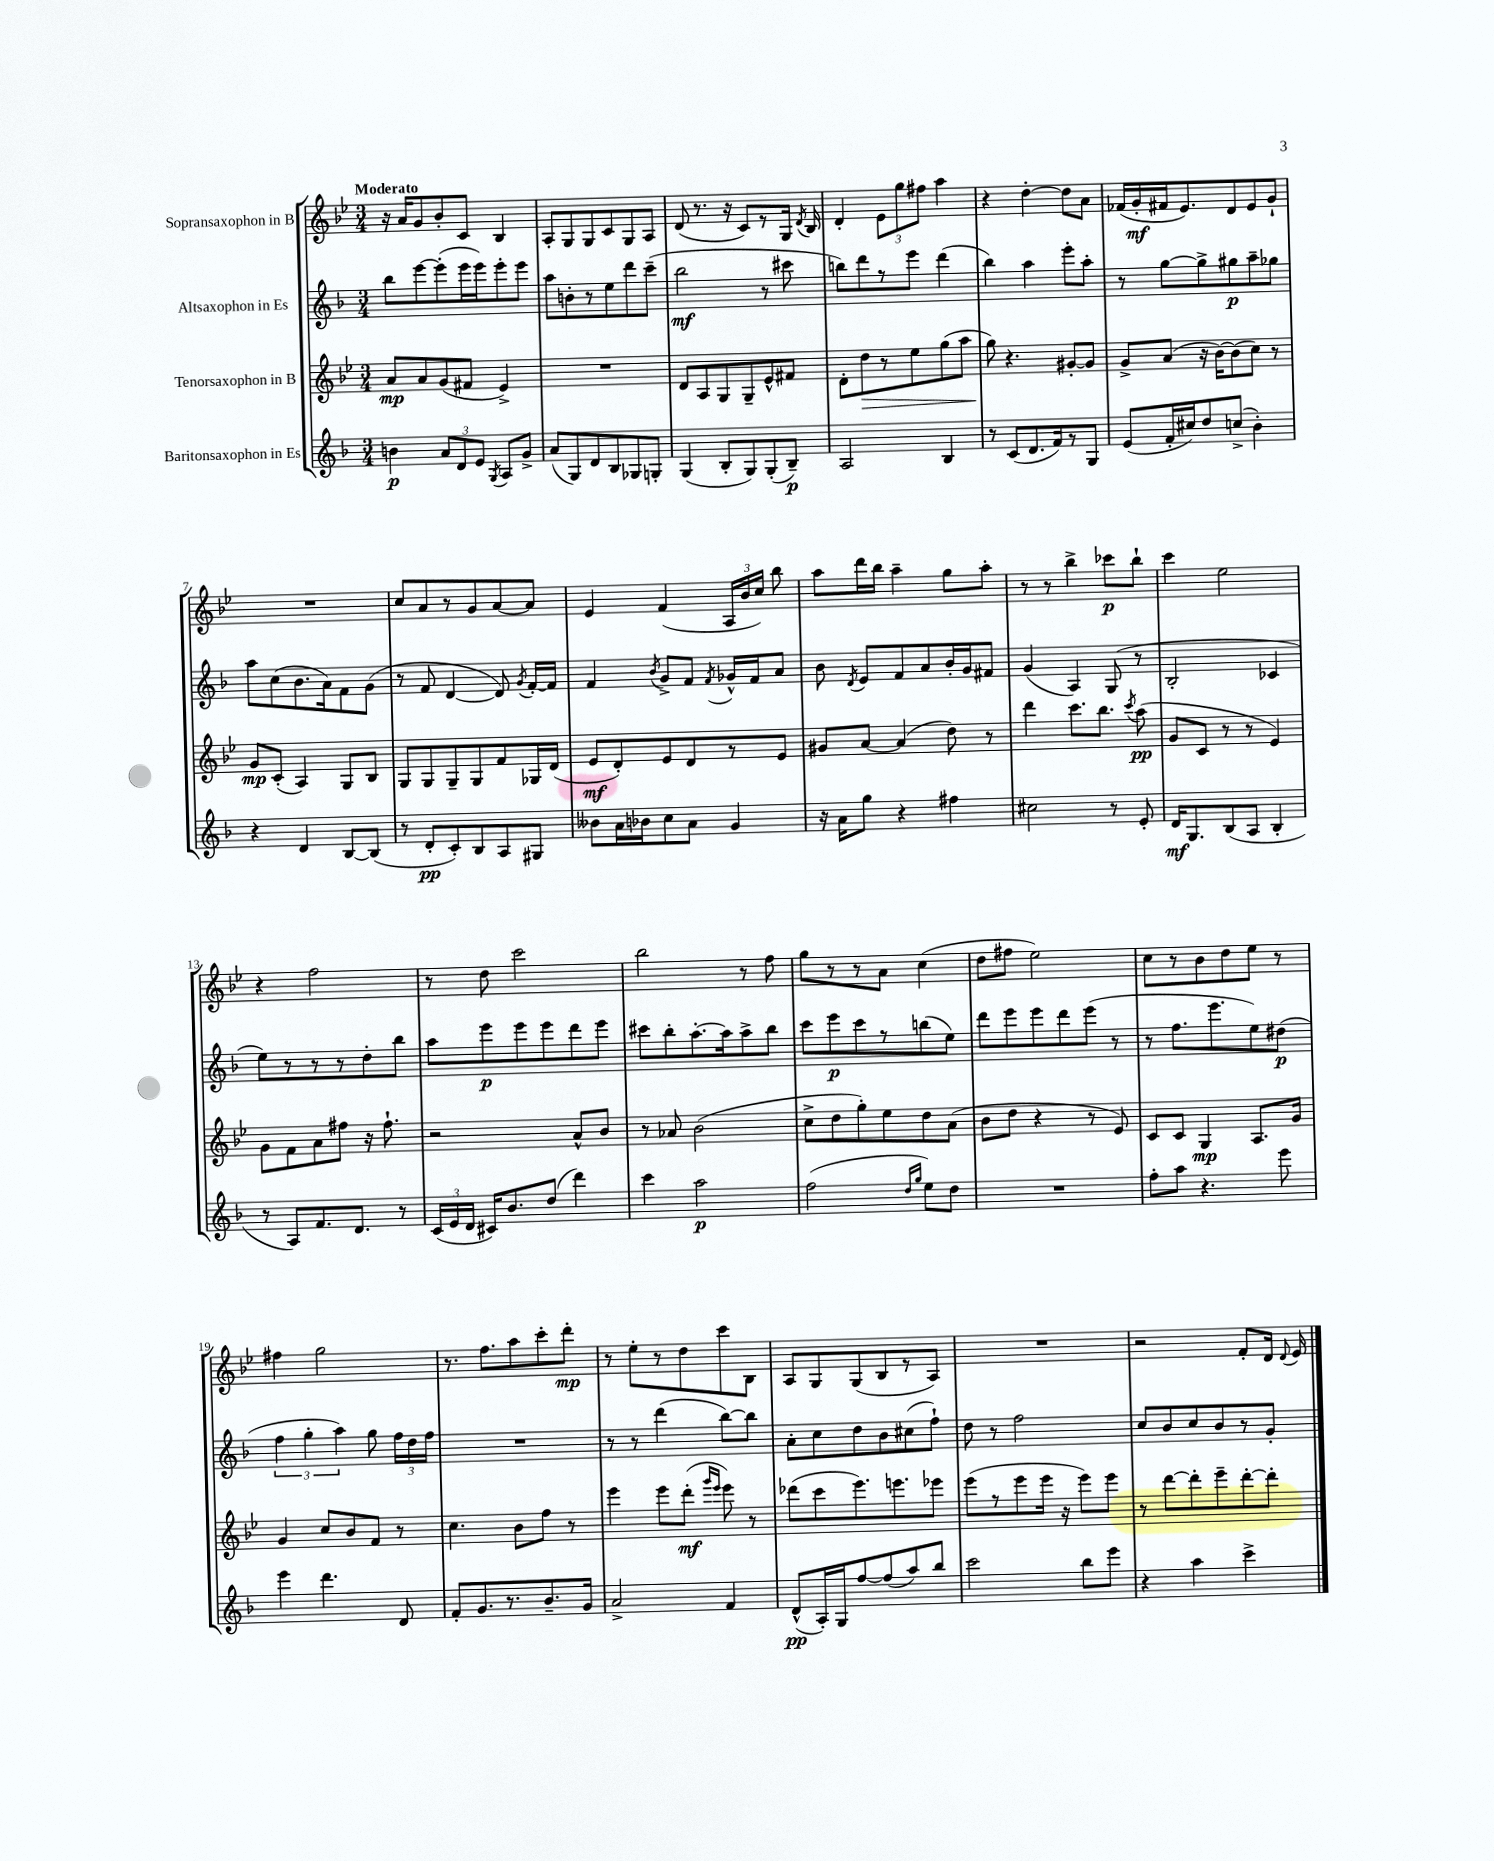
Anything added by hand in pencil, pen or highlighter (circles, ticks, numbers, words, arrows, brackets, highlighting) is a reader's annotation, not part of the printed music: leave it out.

**kern	**dynam	**kern	**dynam	**kern	**dynam	**kern	**dynam
*part4	*part4	*part3	*part3	*part2	*part2	*part1	*part1
*staff4	*staff4	*staff3	*staff3	*staff2	*staff2	*staff1	*staff1
*I"Baritonsaxophon in Es	*	*I"Tenorsaxophon in B	*	*I"Altsaxophon in Es	*	*I"Sopransaxophon in B	*
*clefG2	*	*clefG2	*	*clefG2	*	*clefG2	*
*k[b-]	*	*k[b-e-]	*	*k[b-]	*	*k[b-e-]	*
*M3/4	*	*M3/4	*	*M3/4	*	*M3/4	*
=1	=1	=1	=1	=1	=1	=1	=1
!	!	!	!	!	!	!LO:TX:a:B:t=Moderato	!
4bn\	p	8a/L	mp	8bb-\L	.	16r	.
.	.	.	.	.	.	16a/KL	.
.	.	8a/	.	[8eee\	.	8g/	.
12a/L	.	(8g/	.	(8eee'\]	.	8b-'/	.
12d/	.	.	.	.	.	.	.
.	.	8f#X/J	.	16eee\L	.	8c/J	.
12e/J	.	.	.	.	.	.	.
.	.	.	.	16eee\J)	.	.	.
8qG/	.	.	.	.	.	.	.
8A/L	.	4e-^/)	.	8eee'\	.	4B-/	.
8g^/J	.	.	.	8eee\J	.	.	.
=2	=2	=2	=2	=2	=2	=2	=2
(8a/L	.	2.r	.	8aa\L	.	8A'/L	.
8G/)	.	.	.	8bn'\	.	8G/	.
8d/	.	.	.	8r	.	8G/	.
8B-/	.	.	.	8ee\	.	8c/	.
8G-X/	.	.	.	8ddd\	.	8G/	.
8Gn'/J	.	.	.	(8ccc~\J	.	8A/J	.
=3	=3	=3	=3	=3	=3	=3	=3
(4G/	.	8d/L	.	2bb-\	mf	(8d/	.
.	.	8A/	.	.	.	8.r	.
8B-'/L	.	8G/	.	.	.	.	.
.	.	.	.	.	.	16r	.
8G/)	.	8G~/	.	.	.	8c/L)	.
(8G'/	.	8e-^^/	.	8r	.	8r	.
8B-~/J)	p	8f#X/J	.	8ccc#X\	.	16G/Jk	.
.	.	.	.	.	.	8qd/	.
.	.	.	.	.	.	16B-/	.
=4	=4	=4	=4	=4	=4	=4	=4
2A/	.	8d'\L	.	8bbn\L)	.	4d'/	.
!	!	!	!LO:HP:b	!	!	!	!
.	.	8dd\	>	8ddd\	.	.	.
.	.	8r	.	8r	.	12e-\L	.
.	.	.	.	.	.	12gg\	.
.	.	8ee-\	.	8eee\J	.	.	.
.	.	.	.	.	.	12ff#X\J	.
4B-/	.	(8gg\	.	(4ddd\	.	4aa\	.
.	.	8aa\J	.	.	.	.	.
=5	=5	=5	=5	=5	=5	=5	=5
8r	.	8gg\)	.	4bb-\)	.	4r	.
(8c/L	.	4.r	]	.	.	.	.
8.d/	.	.	.	4aa\	.	[4dd'\	.
16f/k)	.	.	.	.	.	.	.
8r	.	[8g#X'/L	.	8eee'\L	.	8dd\L]	.
8G/J	.	8g#/J]	.	8aa'\J	.	8a\J	.
=6	=6	=6	=6	=6	=6	=6	=6
(8e/L	.	8g^/L	.	8r	.	(16f-X/LL	.
.	.	.	.	.	.	16g'/	mf
16f'/L	.	(8a/J	.	[8gg\L	.	16f#X/J	.
16cc#X/J)	.	.	.	.	.	8.e-/)	.
8dd/	.	16r	.	8gg^\]	.	.	.
.	.	[16b-\KL)	.	.	.	.	.
(8ccn^/J	.	(8b-\]	.	8gg#X\	p	8d/	.
4b-'\)	.	8cc\J)	.	8aa~\	.	8e-/	.
.	.	8r	.	8gg-X\J	.	8g`/J	.
!!LO:LB:g=z
=7	=7	=7	=7	=7	=7	=7	=7
4r	.	8g/L	mp	8aa\L	.	2.r	.
.	.	(8c'/J	.	(8cc\	.	.	.
4d/	.	4A/)	.	8.b-\	.	.	.
.	.	.	.	16a\k)	.	.	.
[8B-/L	.	8G/L	.	8f\	.	.	.
(8B-/J]	.	8B-/J	.	(8g\J	.	.	.
=8	=8	=8	=8	=8	=8	=8	=8
8r	.	8G/L	.	8r	.	8cc/L	.
8d'/L	pp	8G/	.	8f/	.	8a/	.
8c'/)	.	8G~/	.	[4d/	.	8r	.
8B-/	.	8G/	.	.	.	8g/	.
8A/	.	8f/	.	8d/])	.	[8a/	.
.	.	.	.	8qg/	.	.	.
8G#X/J	.	16G-X/L	.	[16f'/LL	.	8a/J]	.
.	.	(16d/JJ	.	16f/JJ]	.	.	.
=9	=9	=9	=9	=9	=9	=9	=9
8b--X\L	.	8e-/L	mf	4f/	.	4e-/	.
16a\L	.	8d'/)	.	.	.	.	.
16b-X\J	.	.	.	.	.	.	.
.	.	.	.	8qb-/	.	.	.
8cc\	.	8e-/	.	8g^/L	.	(4f/	.
8a\J	.	8d/	.	8f/J	.	.	.
.	.	.	.	8qf/	.	.	.
4g/	.	8r	.	16g-X^^/LL	.	24A/LL	.
.	.	.	.	.	.	24b-/	.
.	.	.	.	16f/J	.	.	.
.	.	.	.	.	.	24cc/JJ)	.
.	.	8e-/J	.	8a/J	.	8bb-\	.
=10	=10	=10	=10	=10	=10	=10	=10
16r	.	8g#X/L	.	8b-\	.	8aa\L	.
16a\KL	.	.	.	.	.	.	.
.	.	.	.	8qd/	.	.	.
8gg\J	.	[8a/J	.	8e/L	.	16ddd\L	.
.	.	.	.	.	.	16bb-\JJ	.
4r	.	(4a/]	.	8f/	.	4aa~\	.
.	.	.	.	8a/	.	.	.
4ff#X\	.	8dd\)	.	16b-'/L	.	8gg\L	.
.	.	.	.	16g/J	.	.	.
.	.	8r	.	8f#X/J	.	8aa'\J	.
=11	=11	=11	=11	=11	=11	=11	=11
2cc#X\	.	4ddd\	.	(4g/	.	8r	.
.	.	.	.	.	.	8r	.
.	.	8.ccc\L	.	4A/)	.	4bb-^\	.
.	.	8.bb-\J	.	.	.	.	.
8r	.	.	.	(8G/	.	8ccc-X\L	p
.	.	8qccc/	.	.	.	.	.
8e'/	.	(8aa\	pp	8r	.	8bb-`\J	.
=12	=12	=12	=12	=12	=12	=12	=12
16d/KL	mf	8g/L	.	2B-'/	.	4ccc\	.
8.G/	.	.	.	.	.	.	.
.	.	8c/J	.	.	.	.	.
(8B-/	.	8r	.	.	.	2ee-\	.
8A/J	.	8r	.	.	.	.	.
4B-'/	.	4e-/)	.	4c-X/	.	.	.
!!LO:LB:g=z
=13	=13	=13	=13	=13	=13	=13	=13
8r	.	8g\L	.	8ee\L)	.	4r	.
8A/L)	.	8f\	.	8r	.	.	.
8.f/	.	8a\	.	8r	.	2ff\	.
.	.	8ff#X\J	.	8r	.	.	.
8.d/J	.	.	.	.	.	.	.
.	.	16r	.	8dd'\	.	.	.
.	.	8.ff#`\	.	.	.	.	.
8r	.	.	.	8bb-\J	.	.	.
=14	=14	=14	=14	=14	=14	=14	=14
(24c/LL	.	2r	.	8aa\L	.	8r	.
24e/	.	.	.	.	.	.	.
24d/JJ	.	.	.	.	.	.	.
16c#X/KL)	.	.	.	8eee\	p	8dd\	.
8.b-/	.	.	.	.	.	.	.
.	.	.	.	8eee\	.	2ccc\	.
(8dd/J	.	.	.	8eee\	.	.	.
4ddd\)	.	8a^^/L	.	8ddd\	.	.	.
.	.	8b-/J	.	8eee\J	.	.	.
=15	=15	=15	=15	=15	=15	=15	=15
4ccc\	.	8r	.	8ccc#X\L	.	2bb-\	.
.	.	8a-X/	.	8bb-'\	.	.	.
2aa\	p	(2b-\	.	[8.aa'\	.	.	.
.	.	.	.	16aa\k]	.	.	.
.	.	.	.	8aa^\	.	8r	.
.	.	.	.	8bb-\J	.	8ff\	.
=16	=16	=16	=16	=16	=16	=16	=16
(2ff\	.	8cc^\L	.	8ccc\L	.	8gg\L	.
.	.	8dd\	.	8eee\	p	8r	.
.	.	8gg'\)	.	8ccc\	.	8r	.
.	.	8ee-\	.	8r	.	8a\J	.
16qqdd/LL	.	.	.	.	.	.	.
16qqgg/JJ	.	.	.	.	.	.	.
8ee\L)	.	8dd\	.	(8bbn\	.	(4cc\	.
8dd\J	.	(8a\J	.	8ee\J)	.	.	.
=17	=17	=17	=17	=17	=17	=17	=17
2.r	.	8b-\L	.	8ddd\L	.	8dd\L	.
.	.	8dd\J	.	8eee\	.	8ff#X\J	.
.	.	4r	.	8eee\	.	2ee-\)	.
.	.	.	.	8ddd\	.	.	.
.	.	8r	.	(8eee\J	.	.	.
.	.	8e-/)	.	8r	.	.	.
=18	=18	=18	=18	=18	=18	=18	=18
8ff'\L	.	8c/L	.	8r	.	8cc\L	.
8aa\J	.	8c/J	.	8.ff\L	.	8r	.
4.r	.	4G/	mp	.	.	8b-\	.
.	.	.	.	8.eee\	.	.	.
.	.	.	.	.	.	8dd\	.
.	.	8.A/L	.	8ee\)	.	8ee-\J	.
8eee\	.	.	.	(8dd#X\J	p	8r	.
.	.	16g/Jk	.	.	.	.	.
!!LO:LB:g=z
=19	=19	=19	=19	=19	=19	=19	=19
4eee\	.	4g/	.	6ff\	.	4ff#X\	.
.	.	.	.	6gg'\	.	.	.
4.ddd\	.	8cc/L	.	.	.	2gg\	.
.	.	.	.	6aa\)	.	.	.
.	.	8b-/	.	.	.	.	.
.	.	8f/J	.	8gg\	.	.	.
8d/	.	8r	.	24ff\LL	.	.	.
.	.	.	.	24dd\	.	.	.
.	.	.	.	24ff\JJ	.	.	.
=20	=20	=20	=20	=20	=20	=20	=20
8f'/L	.	4.cc\	.	2.r	.	8.r	.
8.g/	.	.	.	.	.	.	.
.	.	.	.	.	.	8.ff\L	.
8.r	.	.	.	.	.	.	.
.	.	8b-\L	.	.	.	8aa\	.
8.b-~/	.	8ff\J	.	.	.	8ccc'\	.
.	.	8r	.	.	.	8ddd'\J	mp
16g/Jk	.	.	.	.	.	.	.
=21	=21	=21	=21	=21	=21	=21	=21
2a^/	.	4eee-\	.	8r	.	8r	.
.	.	.	.	8r	.	8ee-'\L	.
.	.	8eee-\L	.	(4ddd\	.	8r	.
.	.	(8ddd'\J	mf	.	.	8dd\	.
.	.	16qqggg/LL	.	.	.	.	.
.	.	16qqeee-/JJ	.	.	.	.	.
4f/	.	8eee-\)	.	[8bb-\L)	.	8ccc\	.
.	.	8r	.	8bb-\J]	.	8B-\J	.
=22	=22	=22	=22	=22	=22	=22	=22
(8d^^/L	pp	(8ddd-X\L	.	8a'\L	.	8A/L	.
16A'/L)	.	8ccc\	.	8cc\	.	8G/	.
16G/J	.	.	.	.	.	.	.
[8ff/	.	8.eee-\)	.	8dd\	.	(8G/	.
(8ff/]	.	.	.	8b-\	.	8B-/	.
.	.	8.eeen\	.	.	.	.	.
8aa/)	.	.	.	(8cc#X\	.	8r	.
8bb-/J	.	8eee-X\J	.	8ff`\J)	.	8A/J)	.
=23	=23	=23	=23	=23	=23	=23	=23
2ccc\	.	(8eee-\L	.	8dd\	.	2.r	.
.	.	8r	.	8r	.	.	.
.	.	8eee-\	.	2ff\	.	.	.
.	.	16eee-\Jk	.	.	.	.	.
.	.	16r	.	.	.	.	.
8bb-\L	.	8eee-\L)	.	.	.	.	.
8eee\J	.	8eee-\J	.	.	.	.	.
=24	=24	=24	=24	=24	=24	=24	=24
4r	.	8r	.	8cc/L	.	2r	.
.	.	[8ddd\L	.	8b-/	.	.	.
4aa\	.	8ddd'\]	.	8cc/	.	.	.
.	.	8eee-~\	.	8b-/	.	.	.
4ccc^\	.	[8ddd'\	.	8r	.	8f'/L	.
.	.	8ddd'\J]	.	8g'/J	.	16d/Jk	.
.	.	.	.	.	.	8qqd/	.
.	.	.	.	.	.	16e-/	.
==	==	==	==	==	==	==	==
*-	*-	*-	*-	*-	*-	*-	*-
